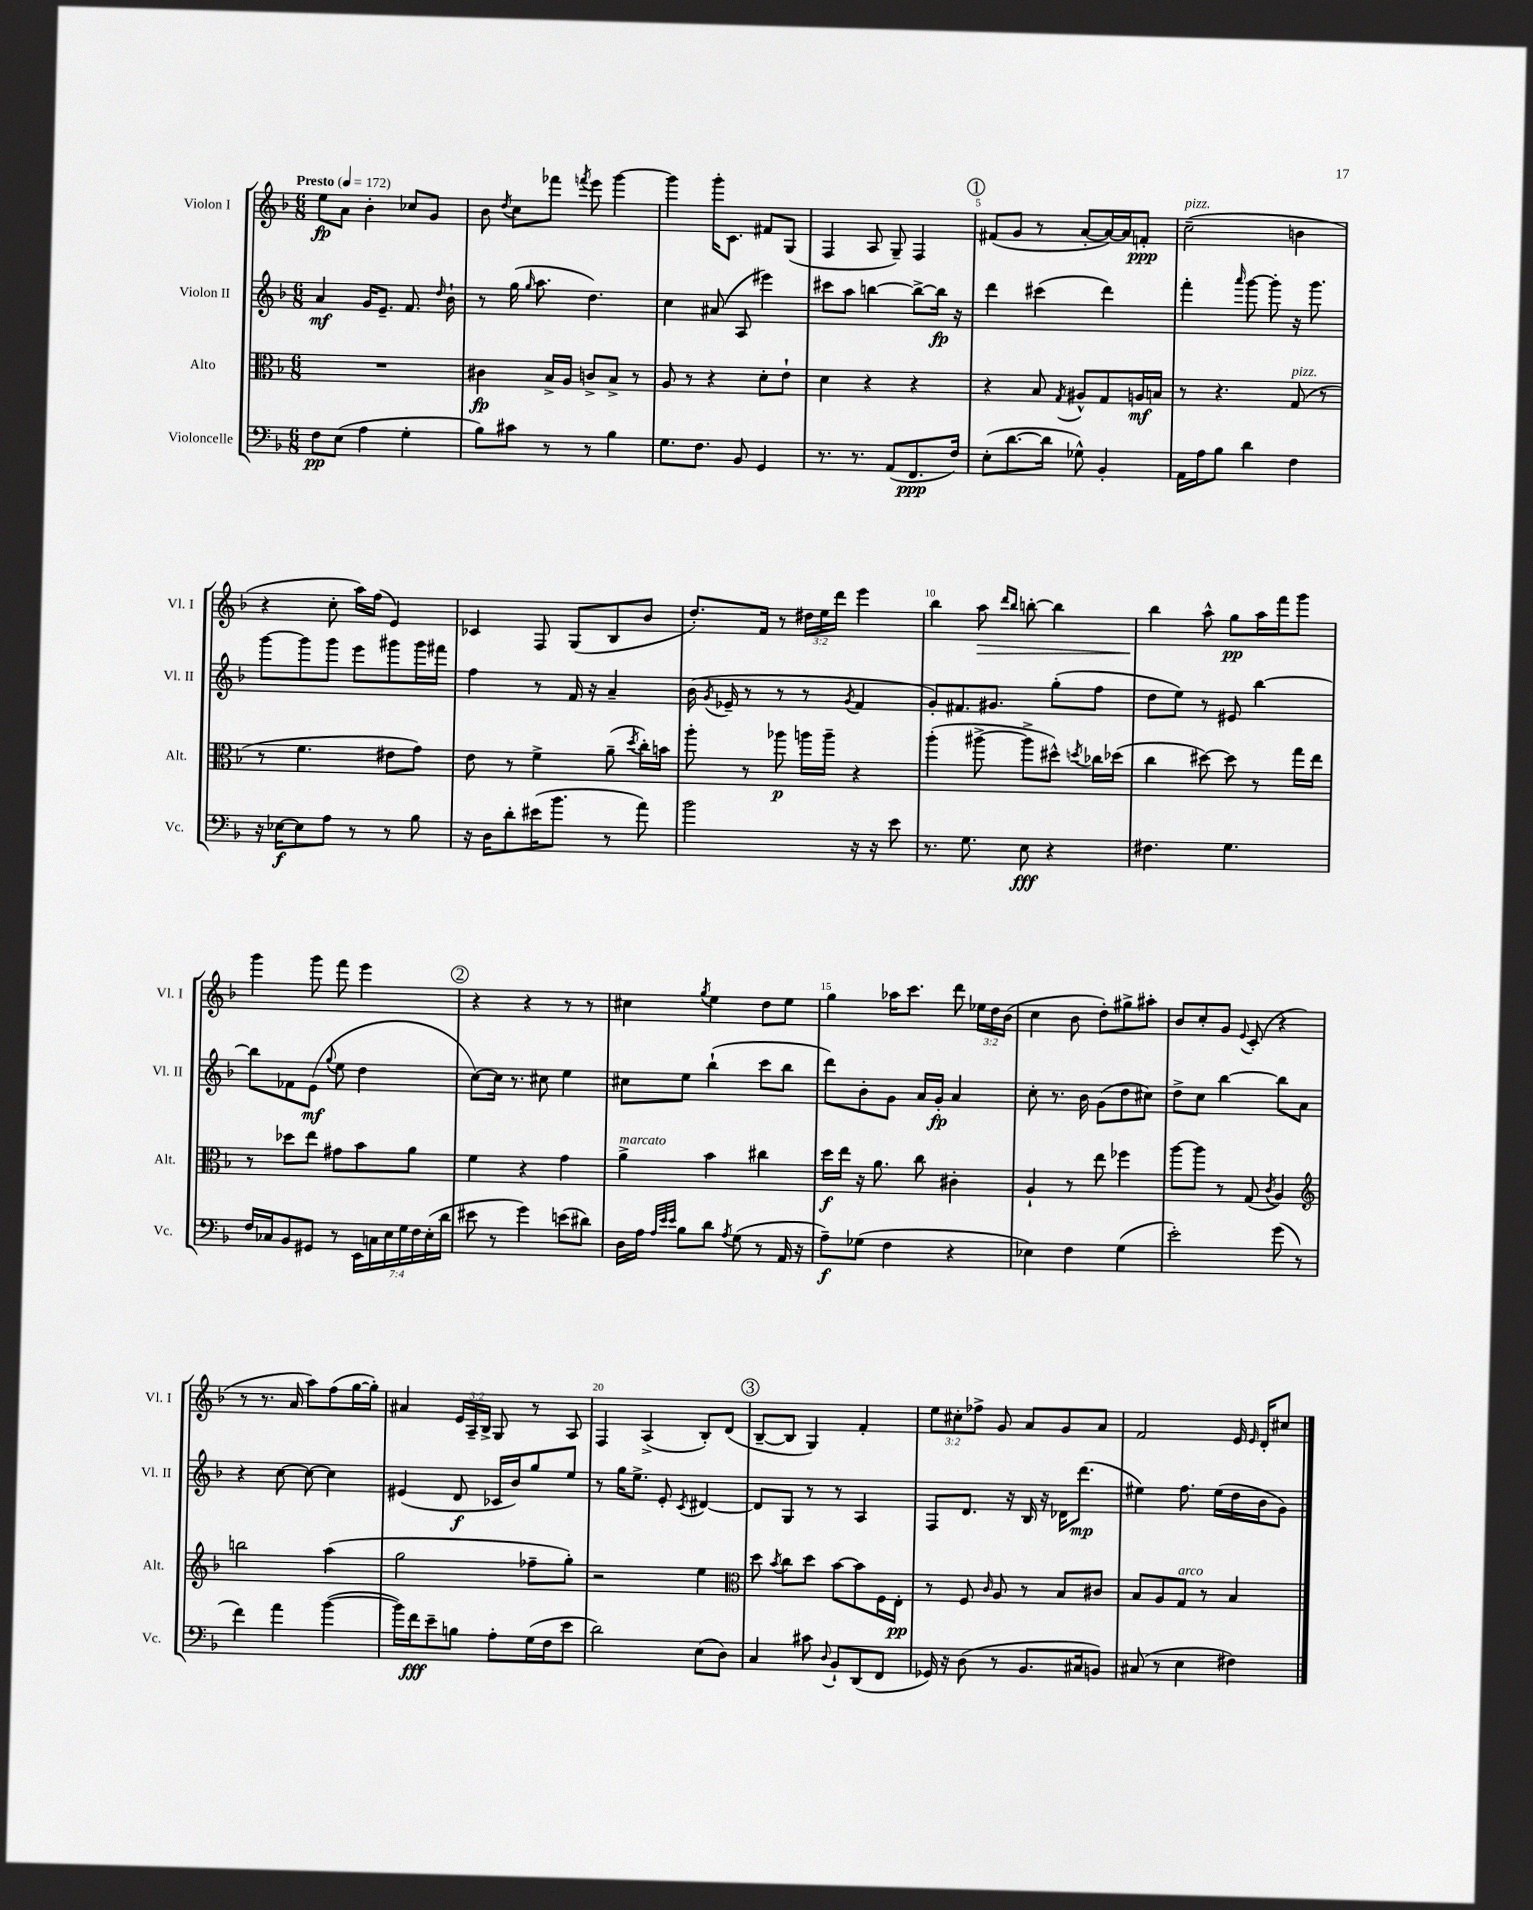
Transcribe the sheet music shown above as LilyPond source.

<<
\new StaffGroup <<
\new Staff = "s0" \with { instrumentName = "Violon I" shortInstrumentName = "Vl. I" } {
    \clef treble \key f \major \numericTimeSignature \time 6/8 \override Staff.TupletNumber.text = #tuplet-number::calc-fraction-text \tempo "Presto" 4 = 172
    \autoBeamOff e''8[\fp a'8] bes'4-. ces''8[ g'8] |
    bes'8 \acciaccatura { d''8 } c''8[ fes'''8] \acciaccatura { f'''8 } e'''8 g'''4~ |
    g'''4 g'''16[-. c'8.] fis'8[ g8]( |
    f4 a8 g8--) f4 |
    \mark \markup { \circle "1" } fis'8[( g'8] r8 a'8[~-. a'16~) a'16 f'8]-.\ppp |
    c''2--^\markup { \italic "pizz." }( b'4 |
    r4 c''8-. a''16[) f''16]( e'4) |
    ces'4 f8 g8[( bes8 bes'8] |
    d''8.[-.) f'16] r8 \tuplet 3/2 { dis''16[ e''16 d'''16] } e'''4 |
    bes''4 a''8\> \grace { d'''16[ bes''16] } b''8~-. b''4 |
    bes''4\! a''8-^ g''8[\pp a''16 f'''16 g'''8] |
    g'''4 g'''8 f'''8 e'''4 |
    \mark \markup { \circle "2" } r4 r4 r8 r8 |
    cis''4 \acciaccatura { g''8 } e''4 d''8[ e''8] |
    g''4 aes''16[ c'''8.] d'''8 \tuplet 3/2 { ees''16[ d''16 bes'16]( } |
    c''4 bes'8 d''8[-.) gis''8-> ais''8]-. |
    bes'8[ c''8-. g'8] \appoggiatura { e'8 } c'8-.( r4 |
    r8 r8. a'16 a''8[) f''8( g''16~ g''16]-.) |
    ais'4 \tuplet 3/2 { e'16[ a16-- bes16]-> } g8 r8 a8 |
    f4 a4->( bes8[-.) d'8]( |
    \mark \markup { \circle "3" } bes8[~-- bes8] g4) f'4-. |
    \tuplet 3/2 { e''8[ cis''8-. fes''8]-> } g'8 a'8[ g'8 a'8] |
    f'2 e'16 \grace { e'16 } d'16[-. cis''8] \bar "|." |
}
\new Staff = "s1" \with { instrumentName = "Violon II" shortInstrumentName = "Vl. II" } {
    \clef treble \key f \major \numericTimeSignature \time 6/8
    \autoBeamOff a'4\mf g'16[ e'8.]-- f'8. \grace { d''16 } bes'16-! |
    r8 g''16( \grace { g''16 } a''8. d''4.) |
    c''4 ais'8( a8 eis'''4) |
    cis'''8[ a''8] b''4~ b''8[~-> b''16]\fp r16 |
    \mark \markup { \circle "1" } d'''4 cis'''4( d'''4) |
    f'''4-. \grace { a'''16 } g'''8~ g'''8-. r16 g'''8. |
    g'''8[~ g'''8 g'''8] e'''8[ gis'''8 gis'''16 fis'''16] |
    f''4 r8 f'16 r16 a'4-- |
    bes'16( \acciaccatura { g'8 } ees'16-- r8 r8 r8 \acciaccatura { g'8 } f'4 |
    g'8[-.) fis'8. gis'8.] g''8[-.( f''8] |
    d''8[ e''8]) r8 eis'8 bes''4~ |
    bes''8[ fes'8 e'8]\mf( \appoggiatura { g''8 } e''8 d''4 |
    \mark \markup { \circle "2" } c''8[~) c''16] r8. cis''8 e''4 |
    cis''8[ e''8] bes''4-!( c'''8[ bes''8] |
    d'''8[) bes'8-. g'8] a'16[ g'16]-.\fp a'4 |
    c''8-. r8. bes'16 g'8[( d''8 cis''8]) |
    d''8[-> c''8] bes''4~ bes''8[ a'8] |
    r4 c''8~ c''8~ c''4 |
    eis'4( d'8\f ces'16[ bes'16) g''8 e''8] |
    r8 g''16[ e''8.]-> e'8-. \acciaccatura { c'8 } dis'4~ |
    \mark \markup { \circle "3" } dis'8[ g8] r8 r8 a4 |
    f8[ d'8.] r16 bes16 r16 des'16[ d'''8.]\mp( |
    eis''4) f''8. eis''16[( d''16 bes'16 g'8]) \bar "|." |
}
\new Staff = "s2" \with { instrumentName = "Alto" shortInstrumentName = "Alt." } {
    \clef alto \key f \major \numericTimeSignature \time 6/8
    \autoBeamOff R2. |
    cis'4\fp bes16[-> a16] c'8[-> bes8]-> r8 |
    a8 r8 r4 d'8[-. e'8]-! |
    d'4 r4 r4 |
    \mark \markup { \circle "1" } r4 bes8 \acciaccatura { g8 } ais8[-^ g8 a16\mf b16] |
    r8 r4. g8^\markup { \italic "pizz." }( r8 |
    r8 f'4. eis'8[ g'8]) |
    e'8 r8 f'4-> a'8--( \acciaccatura { d''8 } c''16[-.) b'16] |
    a''8-. r8 aes''8\p a''16[ a''16]-- r4 |
    a''4-.( ais''8~-> ais''8[-> dis''8]-^) \acciaccatura { d''8 } ces''16[ des''16]( |
    c''4 dis''8~) dis''8 r8 g''16[ e''16] |
    r8 des''8[ e''8] gis'8[ bes'8 a'8] |
    \mark \markup { \circle "2" } f'4 r4 g'4 |
    a'4->^\markup { \italic "marcato" } bes'4 cis''4 |
    d''16[\f e''16] r16 a'8. c''8 cis'4-. |
    a4-! r8 e''8 fes''4 |
    a''8[~ a''8] r8 g8( \acciaccatura { c'8 } a4) |
    \clef treble b''2 a''4( |
    g''2 fes''8[-- g''8]-.) |
    r2 e''4 |
    \mark \markup { \circle "3" } \clef alto d''8 \acciaccatura { bes'8 } c''8[ d''8] bes'8[~ bes'8 f16 e16]-.\pp |
    r8 f8 \grace { c'16 } a8 r8 bes8[ cis'8] |
    bes8[ a8 g8]^\markup { \italic "arco" } r8 bes4 \bar "|." |
}
\new Staff = "s3" \with { instrumentName = "Violoncelle" shortInstrumentName = "Vc." } {
    \clef bass \key f \major \numericTimeSignature \time 6/8 \override Staff.TupletNumber.text = #tuplet-number::calc-fraction-text
    \autoBeamOff f8[\pp e8]( a4 g4-. |
    bes8[) cis'8] r8 r8 bes4 |
    g8.[ f8.] bes,8 g,4 |
    r8. r8. a,8[( f,8.\ppp f16]) |
    \mark \markup { \circle "1" } e8[-.( d'8.~ d'16] ges8-^) bes,4-. |
    a,16[ a16 bes8] d'4 f4 |
    r16 ees16[~\f ees8 a8] r8 r8 bes8 |
    r16 d16[ d'8-. eis'16( bes'8.] r8 a'8) |
    bes'2 r16 r16 e'8 |
    r8. g8. e8\fff r4 |
    fis4. g4. |
    f16[ ces16 bes,8 gis,8] r8 \tuplet 7/4 { e,16[ c16 e16 g16 f16 e16-.( d'16] } |
    \mark \markup { \circle "2" } eis'8 r8 g'4) e'8[( dis'8]) |
    d16[ a16] \grace { a32[ e'32 e'32] } bes8[ d'8] \acciaccatura { a8 } g8( r8 a,16 r16 |
    a8[--\f) ges8]( f4 r4 |
    ees4) f4 g4( |
    e'2-.) g'8( r8 |
    f'4) a'4 bes'4~( |
    bes'16[) f'16\fff e'8-- b8] a8[-. g16( f16 e'8] |
    d'2) e8[( d8]) |
    \mark \markup { \circle "3" } c4 cis'8 \appoggiatura { d8 } bes,8[-! d,8( f,8] |
    ges,16) r16 d8( r8 bes,8.[ cis16 b,8]) |
    cis8( r8 e4 fis4) \bar "|." |
}
>>
>>
\layout { \context { \Score \override BarNumber.break-visibility = ##(#f #t #t) barNumberVisibility = #(every-nth-bar-number-visible 5) } }
